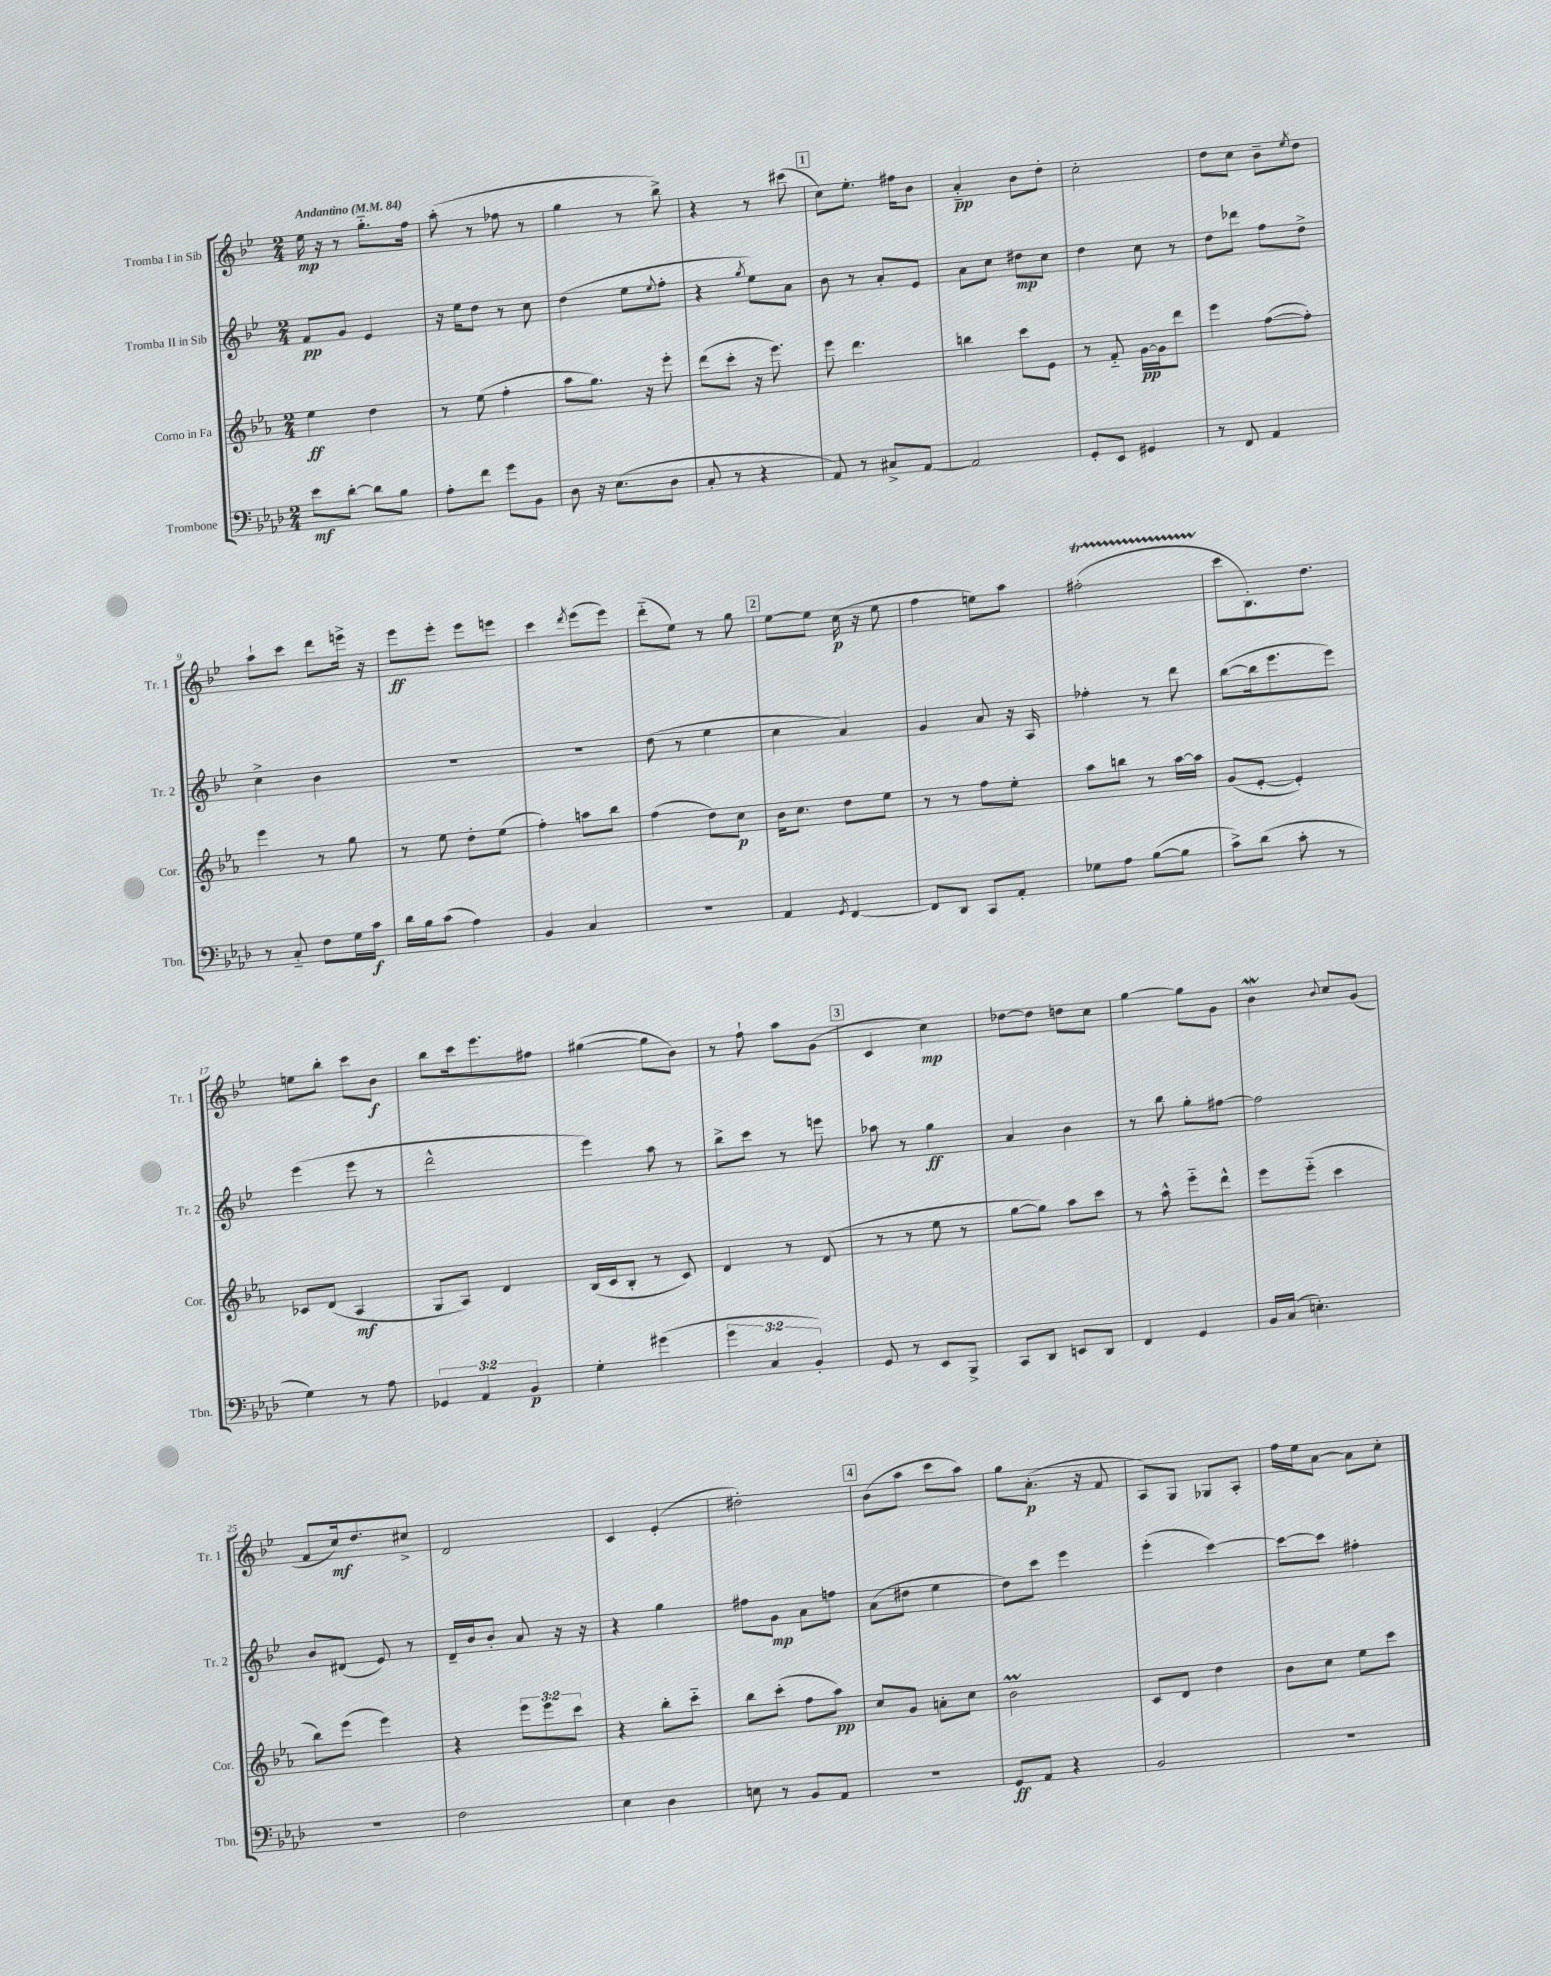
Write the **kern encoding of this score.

**kern	**dynam	**kern	**dynam	**kern	**dynam	**kern	**dynam
*part4	*part4	*part3	*part3	*part2	*part2	*part1	*part1
*staff4	*staff4	*staff3	*staff3	*staff2	*staff2	*staff1	*staff1
*I"Trombone	*	*I"Corno in Fa	*	*I"Tromba II in Sib	*	*I"Tromba I in Sib	*
*I'Tbn.	*	*I'Cor.	*	*I'Tr. 2	*	*I'Tr. 1	*
*clefF4	*	*clefG2	*	*clefG2	*	*clefG2	*
*k[b-e-a-d-]	*	*k[b-e-a-]	*	*k[b-e-]	*	*k[b-e-]	*
*M2/4	*	*M2/4	*	*M2/4	*	*M2/4	*
*MM84	*	*MM84	*	*MM84	*	*MM84	*
=1	=1	=1	=1	=1	=1	=1	=1
!	!	!	!	!	!	!LO:TX:a:B:t=Andantino	!
8e-\L	mf	4ee-\	ff	8f/L	pp	16ee-\	mp
.	.	.	.	.	.	16r	.
[8d-'\J	.	.	.	8g/J	.	8r	.
8d-\L]	.	4dd\	.	4e-/	.	8.gg\L	.
8B-\J	.	.	.	.	.	.	.
.	.	.	.	.	.	16ff\Jk	.
=2	=2	=2	=2	=2	=2	=2	=2
8A-'\L	.	8r	.	16r	.	(8aa'\	.
.	.	.	.	16ee-\KL	.	.	.
8f\J	.	(8ee-\	.	8dd\J	.	8r	.
8g\L	.	4ff'\	.	8r	.	8ff-X\	.
8BB-\J	.	.	.	8cc\	.	8r	.
=3	=3	=3	=3	=3	=3	=3	=3
8D-\	.	8aa-\L	.	(4dd\	.	4gg\	.
16r	.	8.gg\J)	.	.	.	.	.
(8.E-\L	.	.	.	.	.	.	.
.	.	.	.	8ee-\L	.	8r	.
.	.	16r	.	.	.	.	.
.	.	.	.	8qqee-/	.	.	.
8D-\J	.	8eee-'\	.	8ff'\J	.	8bb-^\)	.
=4	=4	=4	=4	=4	=4	=4	=4
8C'/	.	(8ddd\L	.	4r	.	4r	.
8r	.	8ccc'\J	.	.	.	.	.
.	.	.	.	8qgg/	.	.	.
4r	.	16r	.	8ee-\L)	.	8r	.
.	.	8.eee-\)	.	.	.	.	.
.	.	.	.	8a\J	.	(8ccc#X\	.
!!LO:REH:place=s1:t=1
=5	=5	=5	=5	=5	=5	=5	=5
8AA-/)	.	8eee-\	.	8b-\	.	8cc\L)	.
8r	.	4.ddd\	.	8r	.	8.ee-'\J	.
8C#X^/L	.	.	.	8a'/L	.	.	.
.	.	.	.	.	.	16ff#X\KL	.
[8AA-/J	.	.	.	8e-/J	.	8b-\J	.
=6	=6	=6	=6	=6	=6	=6	=6
2AA-/]	.	4bbn\	.	8a\L	.	4a/	pp
.	.	.	.	8cc\J	.	.	.
.	.	8ccc\L	.	8dd#X\L	mp	8b-\L	.
.	.	8e-\J	.	8cc\J	.	8dd'\J	.
=7	=7	=7	=7	=7	=7	=7	=7
8GG'/L	.	8r	.	4dd\	.	2cc'\	.
8EE-/J	.	8f/	.	.	.	.	.
4GG#X/	.	[16g\LL	pp	8cc\	.	.	.
.	.	16g\J]	.	.	.	.	.
.	.	8ddd\J	.	8r	.	.	.
=8	=8	=8	=8	=8	=8	=8	=8
8r	.	4eee-\	.	8dd\L	.	8dd\L	.
8FF/	.	.	.	8ddd-X\J	.	8cc\J	.
4AA-/	.	([8ff\L	.	8ff\L	.	8b-~\L	.
.	.	.	.	.	.	8qee-/	.
.	.	8ff'\J])	.	8dd^\J	.	8dd\J	.
!!LO:LB:g=z
=9	=9	=9	=9	=9	=9	=9	=9
8r	.	4eee-\	.	4cc^\	.	8aa`\L	.
8C/	.	.	.	.	.	8ccc\J	.
8F\L	.	8r	.	4b-\	.	8ddd\L	.
16G\L	.	8gg\	.	.	.	16eeen^\Jk	.
16c\JJ	f	.	.	.	.	16r	.
=10	=10	=10	=10	=10	=10	=10	=10
16d-\LL	.	8r	.	2r	.	8eee-\L	ff
16B-\J	.	.	.	.	.	.	.
(8c\J	.	8ee-\	.	.	.	8eee-'\J	.
4A-\)	.	8dd'\L	.	.	.	8eee-\L	.
.	.	(8ee-\J	.	.	.	8eeen\J	.
=11	=11	=11	=11	=11	=11	=11	=11
4BB-/	.	4ff'\)	.	2r	.	4ccc\	.
.	.	.	.	.	.	8qddd/	.
4C/	.	8aan\L	.	.	.	(8eee-\L	.
.	.	8bb-\J	.	.	.	8eee-\J)	.
=12	=12	=12	=12	=12	=12	=12	=12
2r	.	(4ff\	.	(8dd\	.	(8ddd\L	.
.	.	.	.	8r	.	8ee-\J)	.
.	.	8dd\L)	.	4ee-\	.	8r	.
.	.	8cc\J	p	.	.	8gg\	.
!!LO:REH:place=s1:t=2
=13	=13	=13	=13	=13	=13	=13	=13
4AA-/	.	16b-\KL	.	4cc\	.	[8ee-\L	.
.	.	8.cc\J	.	.	.	.	.
.	.	.	.	.	.	8ee-\J]	.
8qGG/	.	.	.	.	.	.	.
[4FF/	.	8dd\L	.	4a/)	.	(16cc\	p
.	.	.	.	.	.	16r	.
.	.	8ee-\J	.	.	.	8ee-\	.
=14	=14	=14	=14	=14	=14	=14	=14
8FF/L]	.	8r	.	4g/	.	4ff\	.
8DD-/J	.	8r	.	.	.	.	.
8CC/L	.	8ff\L	.	8a/	.	8een\L)	.
8AA-'/J	.	8ee-'\J	.	16r	.	8aa\J	.
.	.	.	.	16A/	.	.	.
=15	=15	=15	=15	=15	=15	=15	=15
8G-X\L	.	8aa-\L	.	4ff-X'\	.	(2ff#Xt'\	.
8A-\J	.	8bbn\J	.	.	.	.	.
([8B-\L	.	8r	.	8r	.	.	.
8B-\J]	.	[16aa-\LL	.	8ddd\	.	.	.
.	.	16aa-\JJ]	.	.	.	.	.
=16	=16	=16	=16	=16	=16	=16	=16
8c^\L)	.	(8g/L	.	([8bb-\L	.	8ccc\L	.
(8d-\J	.	[8e-'/J	.	16bb-\k]	.	8.B-'\)	.
.	.	.	.	8.eee-\	.	.	.
8c'\	.	4e-'/])	.	.	.	.	.
.	.	.	.	.	.	8.dd\J	.
8r	.	.	.	8eee-\J)	.	.	.
!!LO:LB:g=z
=17	=17	=17	=17	=17	=17	=17	=17
4G\)	.	8c-X/L	.	(4eee-\	.	8een\L	.
.	.	(8d/J	.	.	.	8bb-'\J	.
8r	.	4A-/	mf	8eee-\	.	8ccc\L	.
8A-\	.	.	.	8r	.	8b-\J	f
=18	=18	=18	=18	=18	=18	=18	=18
6GG-X/	.	8G/L	.	2ddd^^\	.	8bb-\L	.
.	.	8A-/J)	.	.	.	16ccc\k	.
6AA-/	.	.	.	.	.	.	.
.	.	.	.	.	.	8.eee-\	.
.	.	4d/	.	.	.	.	.
6BB-/	p	.	.	.	.	.	.
.	.	.	.	.	.	8ff#X\J	.
=19	=19	=19	=19	=19	=19	=19	=19
4G'\	.	(16B-/LL	.	4eee-\)	.	([4gg#X\	.
.	.	16c/J	.	.	.	.	.
.	.	8B-'/J	.	.	.	.	.
(4g#X\	.	8r	.	8aa\	.	8gg#\L]	.
.	.	8c/)	.	8r	.	8b-\J)	.
=20	=20	=20	=20	=20	=20	=20	=20
6g\	.	4d/	.	8bb-^\L	.	8r	.
.	.	.	.	8ccc\J	.	8ff`\	.
6C/	.	.	.	.	.	.	.
.	.	8r	.	8r	.	8aa\L	.
6BB-'/)	.	.	.	.	.	.	.
.	.	(8d/	.	8eeen\	.	(8g\J	.
!!LO:REH:place=s1:t=3
=21	=21	=21	=21	=21	=21	=21	=21
8GG/	.	8r	.	8aa-X\	.	4c/	.
8r	.	8r	.	8r	.	.	.
8EE-/L	.	8ee-\	.	4gg\	ff	4cc\)	mp
8BBB-^/J	.	8r	.	.	.	.	.
=22	=22	=22	=22	=22	=22	=22	=22
8CC/L	.	[8gg\L	.	4a/	.	[8dd-X\L	.
8DD-/J	.	8gg\J])	.	.	.	8dd-\J]	.
8EEn/L	.	8aa-\L	.	4b-\	.	8ddn\L	.
8DD-/J	.	8ccc\J	.	.	.	8cc\J	.
=23	=23	=23	=23	=23	=23	=23	=23
4FF/	.	8r	.	8r	.	[4gg\	.
.	.	8aa-^^\	.	8bb-\	.	.	.
4GG/	.	8eee-\L	.	8gg'\L	.	8gg\L]	.
.	.	8ddd^^\J	.	[8ff#X\J	.	8g\J	.
=24	=24	=24	=24	=24	=24	=24	=24
16BB-/LL	.	8eee-\L	.	2ff#\]	.	4b-w\	.
(16C/JJ	.	.	.	.	.	.	.
4.En'\)	.	(8eee-\J	.	.	.	.	.
.	.	.	.	.	.	8qqb-/	.
.	.	4ccc\	.	.	.	8cc/L	.
.	.	.	.	.	.	(8g/J	.
!!LO:LB:g=z
=25	=25	=25	=25	=25	=25	=25	=25
2r	.	8bb-\L)	.	8b-/L	.	8f/L	.
.	.	(8eee-\J	.	(8d#X/J	.	16cc/k)	mf
.	.	.	.	.	.	8.dd/	.
.	.	4eee-\)	.	8e-/)	.	.	.
.	.	.	.	8r	.	8cc#X^/J	.
=26	=26	=26	=26	=26	=26	=26	=26
2F\	.	4r	.	16d~/LL	.	2d/	.
.	.	.	.	16b-/J	.	.	.
.	.	.	.	8b-'/J	.	.	.
.	.	12eee-\L	.	8a/	.	.	.
.	.	12eee-\	.	.	.	.	.
.	.	.	.	16r	.	.	.
.	.	12ccc\J	.	.	.	.	.
.	.	.	.	16r	.	.	.
=27	=27	=27	=27	=27	=27	=27	=27
4E-\	.	4r	.	4r	.	4c/	.
4D-\	.	8bb-'\L	.	4gg\	.	(4e-'/	.
.	.	8ccc\J	.	.	.	.	.
=28	=28	=28	=28	=28	=28	=28	=28
8En\	.	8bb-\L	.	8ff#X\L	.	2dd#X'\)	.
8r	.	(8ccc'\J	.	8g\J	mp	.	.
8BB-/L	.	8ff\L	.	8a\L	.	.	.
8AA-/J	.	8aa-\J)	pp	8ffn\J	.	.	.
!!LO:REH:place=s1:t=4
=29	=29	=29	=29	=29	=29	=29	=29
2r	.	8cc/L	.	(8a\L	.	(8b-\L	.
.	.	8g/J	.	8dd#X\J	.	8aa\J	.
.	.	8an'\L	.	4ee-\	.	8ccc\L	.
.	.	8cc\J	.	.	.	8aa\J)	.
=30	=30	=30	=30	=30	=30	=30	=30
8GG/L	ff	2b-M\	.	8dd\L)	.	8gg\L	.
8AA-/J	.	.	.	8ccc\J	.	(8.a'\J	p
4r	.	.	.	4eee-\	.	.	.
.	.	.	.	.	.	16r	.
.	.	.	.	.	.	8f/	.
=31	=31	=31	=31	=31	=31	=31	=31
2BB-/	.	8c/L	.	(4eee-'\	.	8A/L)	.
.	.	8d/J	.	.	.	8G/J	.
.	.	4dd\	.	[4ccc\)	.	8G-X/L	.
.	.	.	.	.	.	8A'/J	.
=32	=32	=32	=32	=32	=32	=32	=32
2r	.	8b-\L	.	8ccc\L_	.	16ff\LL	.
.	.	.	.	.	.	16ee-\J	.
.	.	8cc\J	.	8ccc\J]	.	[8a\J	.
.	.	8ee-\L	.	4ff#X'\	.	8a\L]	.
.	.	8ccc\J	.	.	.	8cc'\J	.
==	==	==	==	==	==	==	==
*-	*-	*-	*-	*-	*-	*-	*-
